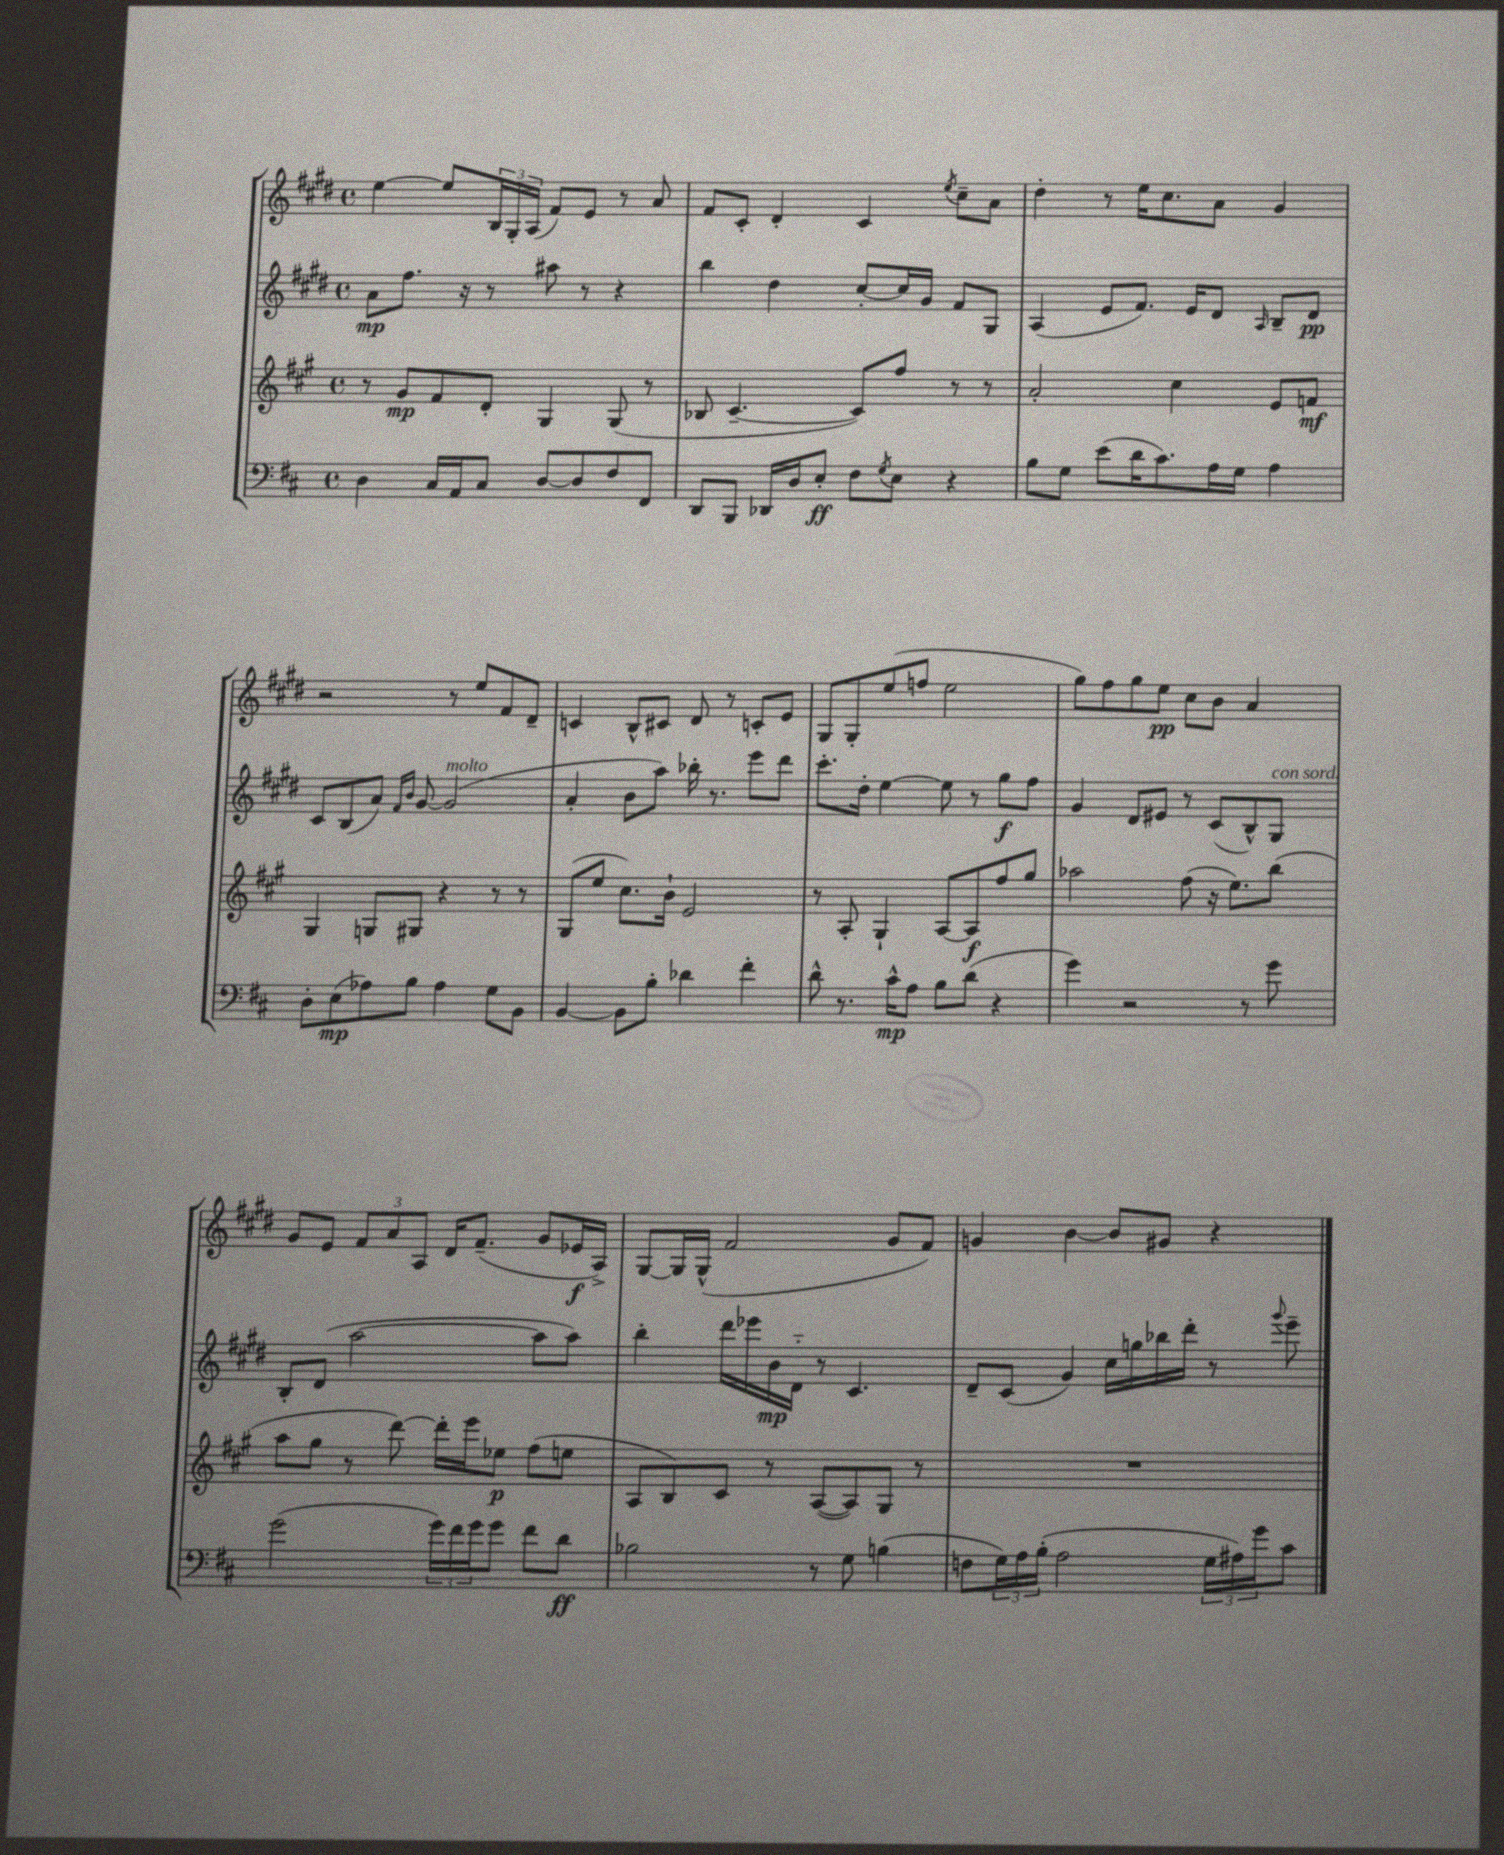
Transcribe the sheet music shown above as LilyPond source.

<<
\new StaffGroup <<
\new Staff = "s0" {
    \clef treble \key e \major \defaultTimeSignature \time 4/4
    e''4~ e''8 \tuplet 3/2 { b16 gis16-. a16( } fis'8) e'8 r8 a'8 |
    fis'8 cis'8-. dis'4-. cis'4 \acciaccatura { e''8 } cis''8-- a'8 |
    dis''4-. r8 e''16 cis''8. a'8 gis'4 |
    r2 r8 e''8 fis'8 dis'8-- |
    c'4 b8-^ cis'8 dis'8 r8 c'8-. e'8 |
    gis8 gis8-. e''8( f''8 e''2 |
    gis''8) fis''8 gis''8 e''8\pp cis''8 b'8 a'4 |
    gis'8 e'8 \tuplet 3/2 { fis'8 a'8 a8 } dis'16 fis'8.--( gis'8 ees'16\f a16->) |
    gis8~ gis16 gis16-^( fis'2 gis'8 fis'8) |
    g'4 b'4~ b'8 gis'8 r4 \bar "|." |
}
\new Staff = "s1" {
    \clef treble \key e \major \defaultTimeSignature \time 4/4
    a'8\mp fis''8. r16 r8 ais''8 r8 r4 |
    b''4 dis''4 cis''8~-. cis''16 gis'16 fis'8 gis8 |
    a4( e'8 fis'8.) e'16 dis'8 \grace { a16 } b8-- dis'8\pp |
    cis'8 b8( a'8) \grace { fis'16 b'16 } gis'8~ gis'2^\markup { \italic "molto" }( |
    a'4-. b'8 a''8) bes''16-. r8. e'''8 dis'''8 |
    cis'''8.-. dis''16-. e''4~ e''8 r8 gis''8\f fis''8 |
    gis'4 dis'8 eis'8 r8 cis'8( b8-^) gis8^\markup { \italic "con sord." } |
    b8-. dis'8( a''2~ a''8 a''8) |
    b''4-. dis'''16 ees'''16 b'16\mp dis'16-_ r8 cis'4. |
    dis'8-- cis'8( gis'4) cis''16 g''16 bes''16 dis'''16-. r8 \appoggiatura { gis'''8 } e'''8-- \bar "|." |
}
\new Staff = "s2" {
    \clef treble \key a \major \defaultTimeSignature \time 4/4
    r8 gis'8\mp fis'8 d'8-. gis4 gis8( r8 |
    bes8 cis'4.~-- cis'8) fis''8 r8 r8 |
    a'2-. cis''4 e'8 f'8\mf |
    gis4 g8 gis8 r4 r8 r8 |
    gis8( e''8 cis''8.) b'16-! e'2 |
    r8 a8-. gis4-! a8~ a8\f fis''8 gis''8 |
    aes''2 fis''8( r16 e''8.) b''8( |
    a''8 gis''8 r8 d'''8~) d'''16-. e'''16 ees''8\p fis''8( e''8 |
    a8 b8) cis'8 r8 a8~( a8) gis8 r8 |
    R1 \bar "|." |
}
\new Staff = "s3" {
    \clef bass \key d \major \defaultTimeSignature \time 4/4
    d4 cis16 a,16 cis8 d8~ d8 fis8 fis,8 |
    d,8 b,,8 des,16 d16 e8-.\ff fis8 \acciaccatura { g8 } e8 r4 |
    b8 g8 e'8( d'16 cis'8.) a16 g16 a4 |
    d8-. e8\mp( aes8) b8 aes4 g8 b,8 |
    b,4~ b,8 b8-. des'4 fis'4-. |
    d'8-^ r8. cis'16-^\mp a8 b8 d'8( r4 |
    g'4) r2 r8 g'8 |
    g'2( \tuplet 3/2 { g'16) fis'16 g'16 } g'8 fis'8 d'8\ff |
    bes2 r8 g8 b4( |
    f8 \tuplet 3/2 { g16) a16 b16-.( } a2 \tuplet 3/2 { g16 ais16) g'16 } cis'8 \bar "|." |
}
>>
>>
\layout { \context { \Score \remove "Bar_number_engraver" } }
